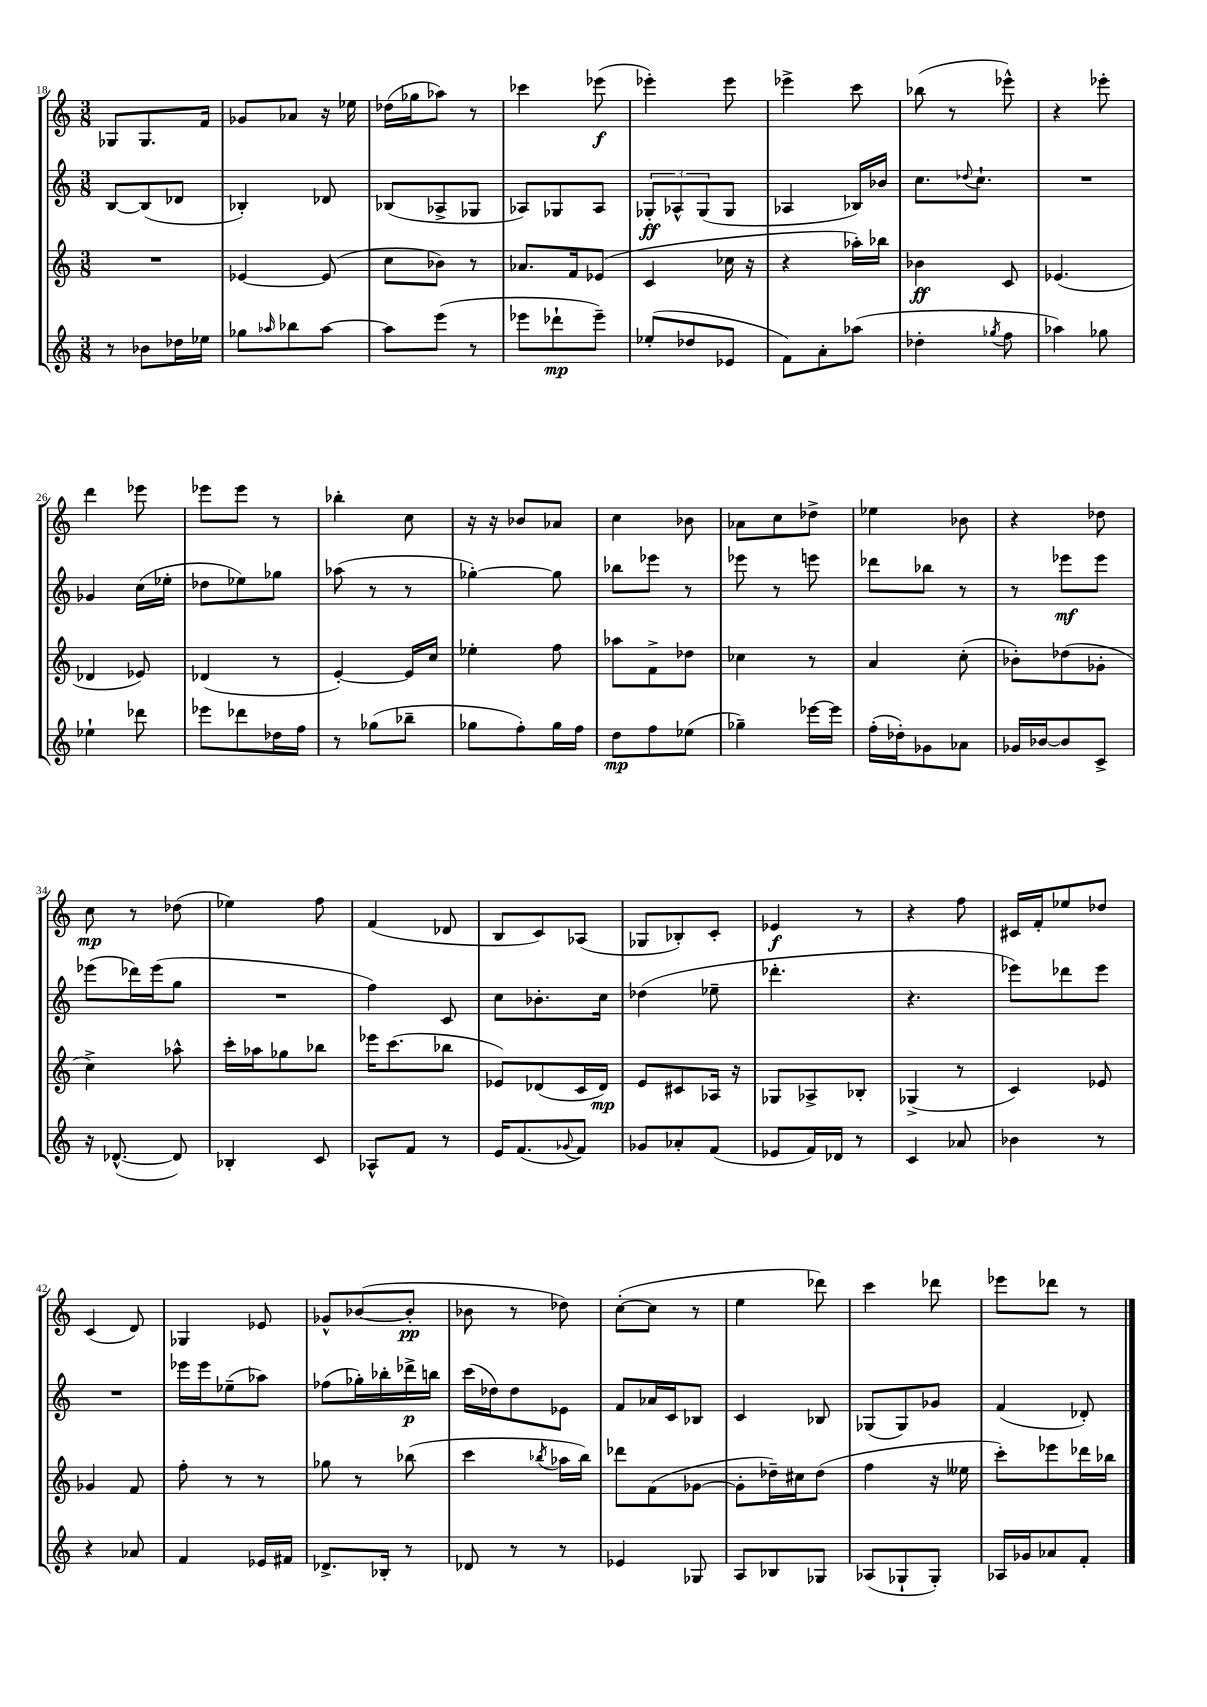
<<
\new StaffGroup <<
\new Staff = "s0" {
    \clef treble \key c \major \numericTimeSignature \time 3/8
    ges8 ges8. f'16 |
    ges'8 aes'8 r16 ees''16 |
    des''16( ges''16 aes''8) r8 |
    ces'''4 ees'''8\f( |
    ees'''4-.) ees'''8 |
    ees'''4-> c'''8 |
    bes''8( r8 ees'''8-^) |
    r4 ees'''8-. |
    d'''4 ees'''8 |
    ees'''8 ees'''8 r8 |
    bes''4-. c''8 |
    r16 r16 bes'8 aes'8 |
    c''4 bes'8 |
    aes'8 c''8 des''8-> |
    ees''4 bes'8 |
    r4 des''8 |
    c''8\mp r8 des''8( |
    ees''4) f''8 |
    f'4( des'8 |
    b8 c'8) aes8( |
    ges8 bes8-.) c'8-. |
    ees'4\f r8 |
    r4 f''8 |
    cis'16 f'16-. ees''8 des''8 |
    c'4( d'8) |
    ges4 ees'8 |
    ges'8-^ bes'8~( bes'8-.\pp |
    bes'8 r8 des''8) |
    c''8~-.( c''8 r8 |
    e''4 des'''8) |
    c'''4 des'''8 |
    ees'''8 des'''8 r8 \bar "|." |
}
\new Staff = "s1" {
    \clef treble \key c \major \numericTimeSignature \time 3/8
    b8~ b8( des'8 |
    bes4-.) des'8 |
    bes8( aes8-> ges8 |
    aes8) ges8 aes8 |
    \tuplet 3/2 { ges8-.\ff aes8-^ ges8( } ges8 |
    aes4 bes16) bes'16 |
    c''8. \appoggiatura { des''8 } c''8.-! |
    R4. |
    ges'4 c''16( ees''16-. |
    des''8 ees''8) ges''8 |
    aes''8( r8 r8 |
    ges''4~-.) ges''8 |
    bes''8 ees'''8 r8 |
    ees'''8 r8 e'''8 |
    des'''8 bes''8 r8 |
    r8 ees'''8\mf ees'''8 |
    ees'''8( des'''16) ees'''16( g''8 |
    R4. |
    f''4) c'8 |
    c''8 bes'8.-. c''16 |
    des''4( ees''8-- |
    des'''4.-. |
    r4. |
    ees'''8) des'''8 ees'''8 |
    R4. |
    ees'''16 ees'''16 ees''8--( aes''8) |
    fes''8( ges''16-.) bes''16-. des'''16->\p b''16 |
    c'''16( des''16) des''8 ees'8 |
    f'8 aes'16 c'16 bes8 |
    c'4 bes8 |
    ges8( ges8) ges'8 |
    f'4( des'8-.) \bar "|." |
}
\new Staff = "s2" {
    \clef treble \key c \major \numericTimeSignature \time 3/8
    R4. |
    ees'4~ ees'8( |
    c''8 bes'8) r8 |
    aes'8. f'16 ees'8( |
    c'4 ces''16 r16 |
    r4 aes''16-.) bes''16 |
    bes'4\ff c'8 |
    ees'4.( |
    des'4 ees'8) |
    des'4( r8 |
    e'4~-.) e'16 c''16 |
    ees''4-. f''8 |
    aes''8 f'8-> des''8 |
    ces''4 r8 |
    a'4 c''8-.( |
    bes'8-.) des''8( ges'8-. |
    c''4->) aes''8-^ |
    c'''16-. aes''16 ges''8 bes''8 |
    ees'''16 c'''8.( bes''8 |
    ees'8) des'8( c'16 des'16\mp) |
    e'8 cis'8 aes16 r16 |
    ges8 aes8-> bes8-. |
    ges4->( r8 |
    c'4) ees'8 |
    ges'4 f'8 |
    f''8-. r8 r8 |
    ges''8 r8 bes''8( |
    c'''4 \acciaccatura { bes''8 } aes''16 bes''16) |
    des'''8 f'8( ges'8~ |
    ges'8-. des''16--) cis''16 des''8( |
    f''4 r16 eeses''16 |
    c'''8-.) ees'''8 des'''16 bes''16 \bar "|." |
}
\new Staff = "s3" {
    \clef treble \key c \major \numericTimeSignature \time 3/8
    r8 bes'8 des''16 ees''16 |
    ges''8 \grace { aes''16 } bes''8 aes''8~ |
    aes''8 e'''8( r8 |
    ees'''8 des'''8-!\mp ees'''8--) |
    ees''8-.( des''8 ees'8 |
    f'8) a'8-. aes''8( |
    des''4-. \acciaccatura { ges''8 } f''8 |
    aes''4) ges''8 |
    ees''4-! des'''8 |
    ees'''8 des'''8 des''16 f''16 |
    r8 ges''8( bes''8-- |
    ges''8 f''8-.) ges''16 f''16 |
    d''8\mp f''8 ees''8( |
    ges''4--) ees'''16~ ees'''16 |
    f''16-.( des''16-.) ges'8 aes'8 |
    ges'16 bes'16~ bes'8 c'8-> |
    r16 des'8.~-^( des'8) |
    bes4-. c'8 |
    aes8-^ f'8 r8 |
    e'16 f'8.( \appoggiatura { ges'8 } f'8) |
    ges'8 aes'8-. f'8( |
    ees'8 f'16) des'16 r8 |
    c'4 aes'8 |
    bes'4 r8 |
    r4 aes'8 |
    f'4 ees'16 fis'16 |
    des'8.-> bes16-. r8 |
    des'8 r8 r8 |
    ees'4 ges8 |
    a8 bes8 ges8 |
    aes8( ges8-! ges8-.) |
    aes16 ges'16 aes'8 f'8-. \bar "|." |
}
>>
>>
\layout { \context { \Score currentBarNumber = #18 } }
